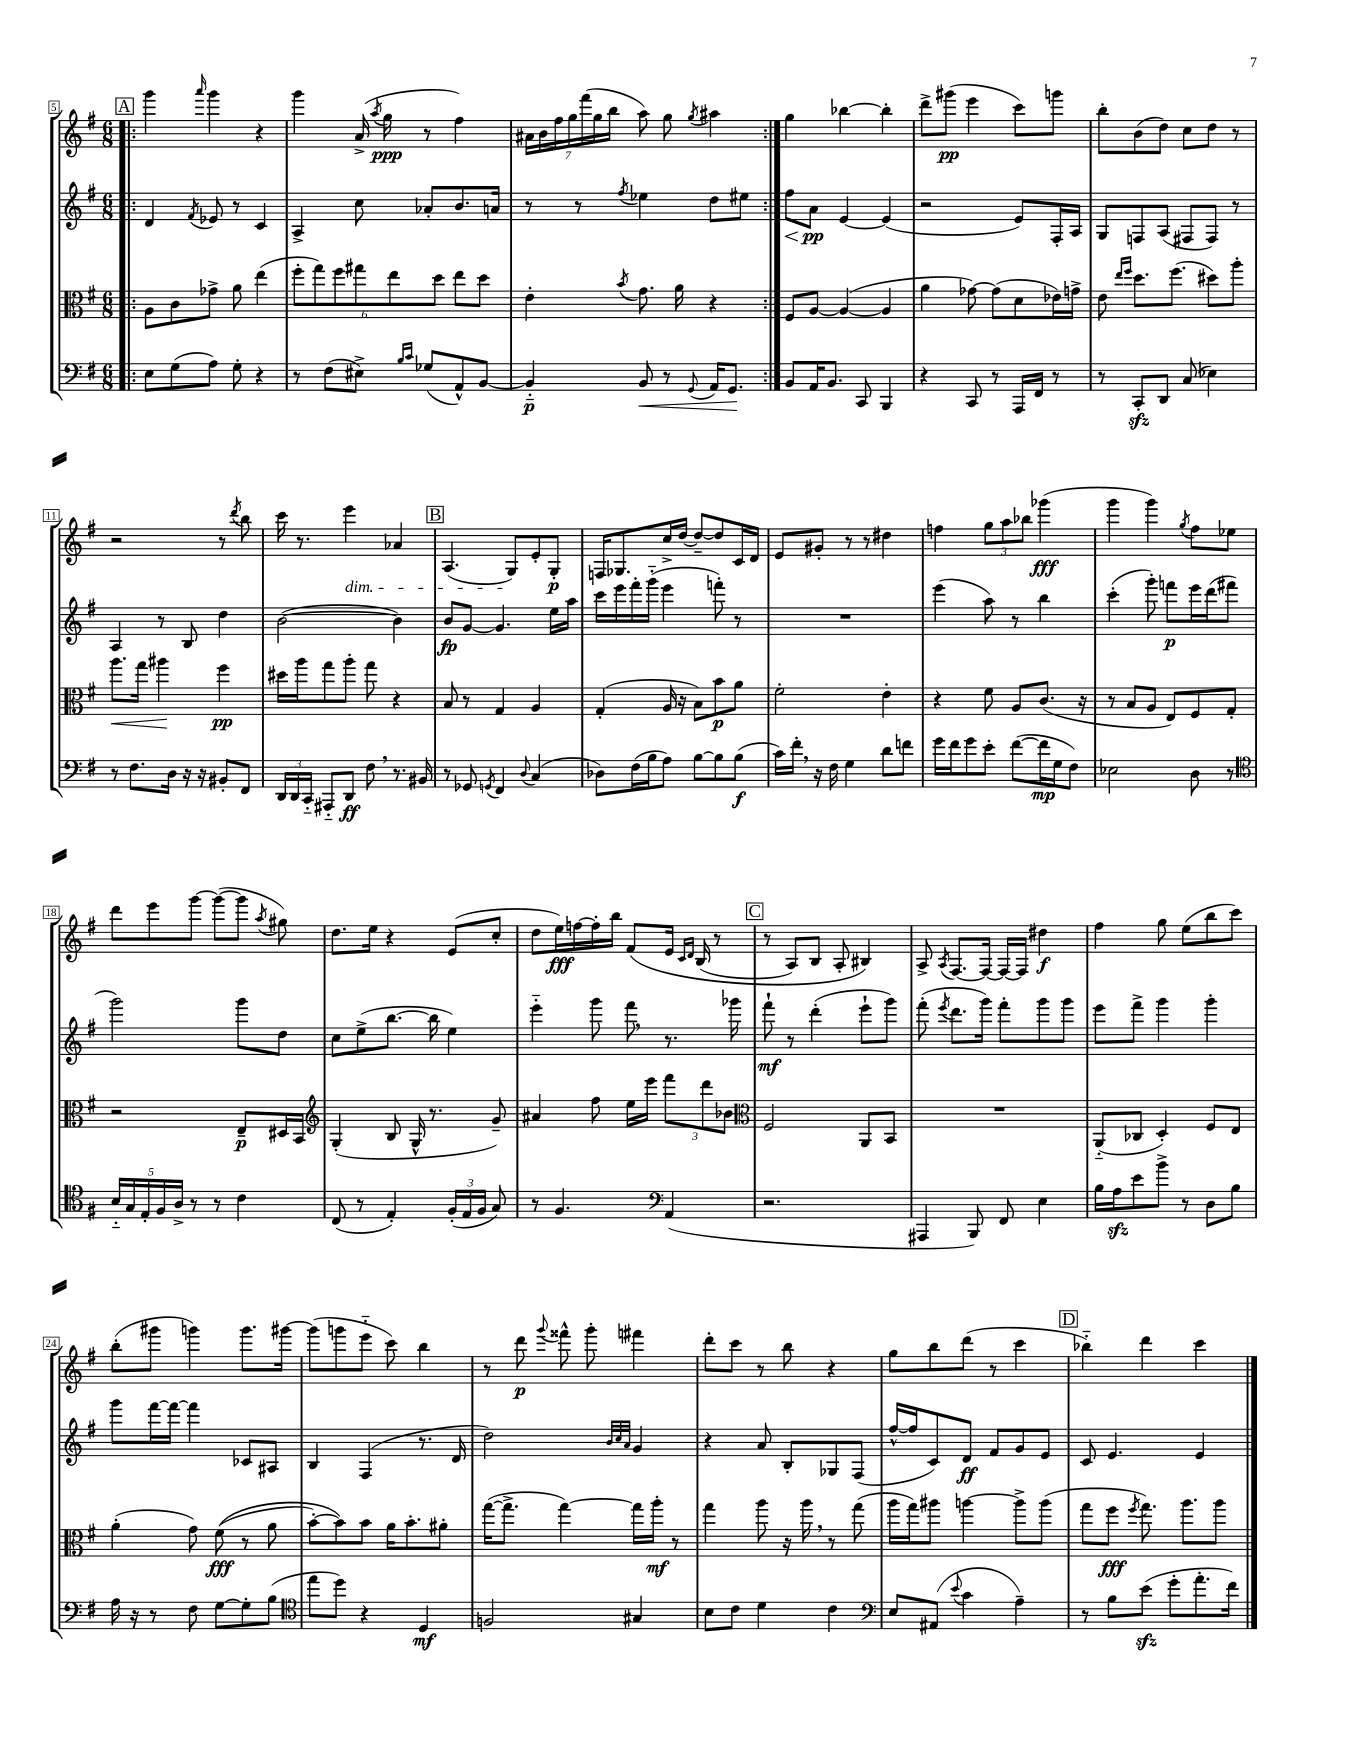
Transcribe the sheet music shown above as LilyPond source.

<<
\new StaffGroup <<
\new Staff = "s0" {
    \clef treble \key g \major \numericTimeSignature \time 6/8
    \autoBeamOff \repeat volta 2 { \mark \markup { \box "A" } \bar ".|:" g'''4 \grace { a'''16 } g'''4 r4 |
    g'''4 a'16->( \acciaccatura { a''8 } g''16\ppp r8 fis''4) |
    \tuplet 7/4 { ais'16[ b'16 fis''16 g''16 fis'''16( g''16 b''16] } a''8) g''8 \acciaccatura { g''8 } ais''4 | }
    g''4 bes''4~ bes''4-. |
    d'''8[-> gis'''8]\pp( e'''4 c'''8[) g'''8] |
    b''8[-. b'8( d''8]) c''8[ d''8] r8 |
    r2 r8 \acciaccatura { d'''8 } b''8 |
    c'''16 r8. e'''4\dim aes'4 |
    \mark \markup { \box "B" } a4.( g8[\!) e'8-. g8]-.\p |
    f16[ ges8. c''16-> d''16]~ d''8[~-- d''8 c'16 d'16] |
    e'8[ gis'8]-. r8 r8 dis''4 |
    f''4 \tuplet 3/2 { g''8[ a''8 bes''8] } ges'''4\fff( |
    g'''4 g'''4) \acciaccatura { g''8 } fis''8[ ees''8] |
    d'''8[ e'''8 g'''8]~ g'''8[~( g'''8] \acciaccatura { a''8 } gis''8) |
    d''8.[ e''16] r4 e'8[( c''8]-. |
    d''8[ e''16\fff) f''16~ f''16-. b''16] fis'8[\( e'16] \grace { c'16[ d'16] } b16( r8 |
    \mark \markup { \box "C" } r8 a8[) b8] a8-. bis4\) |
    a8-> \acciaccatura { a8 } fis8.[~ fis16]~ fis16[~ fis16] dis''4\f |
    fis''4 g''8 e''8[( b''8 c'''8]) |
    b''8[-.( gis'''8] g'''4) g'''8.[ gis'''16]~ |
    gis'''8[( g'''8 e'''8]-_ c'''8) b''4 |
    r8 d'''8\p \appoggiatura { g'''8 } fisis'''8-^ g'''8-. fis'''4 |
    d'''8[-. c'''8] r8 b''8 r4 |
    g''8[ b''8 d'''8]( r8 c'''4 |
    \mark \markup { \box "D" } bes''4-_) d'''4 c'''4 \bar "|." |
}
\new Staff = "s1" {
    \clef treble \key g \major \numericTimeSignature \time 6/8
    \autoBeamOff \repeat volta 2 { \mark \markup { \box "A" } \bar ".|:" d'4 \acciaccatura { fis'8 } ees'8 r8 c'4 |
    a4-> c''8 aes'8[-. b'8. a'16] |
    r8 r8 \acciaccatura { fis''8 } ees''4 d''8[ eis''8] | }
    fis''8[\< a'8]\pp\! e'4~ e'4( |
    r2 e'8[) fis16-. a16] |
    g8[ f8 a8]( fis8[ fis8]) r8 |
    a4 r8 b8 d''4 |
    b'2~( b'4) |
    \mark \markup { \box "B" } b'8[\fp g'8]~ g'4. e''16[ a''16] |
    c'''16[ e'''16 fis'''16-. g'''16]-_( e'''4 f'''8-.) r8 |
    R2. |
    e'''4( a''8) r8 b''4 |
    c'''4-.( g'''8-.) f'''8[\p e'''16 d'''16( fis'''8] |
    g'''2) g'''8[ d''8] |
    c''8[ e''8->( b''8.]~ b''16 e''4) |
    e'''4-_ g'''8 fis'''8 \breathe r8. ges'''16 |
    \mark \markup { \box "C" } fis'''8-!\mf r8 d'''4-.( e'''8[-! g'''8]) |
    fis'''8-.( \acciaccatura { e'''8 } d'''8.[ g'''16]) fis'''8[-. g'''8 g'''8] |
    e'''8[ fis'''8]-> g'''4 g'''4-. |
    g'''8[ fis'''16~ fis'''16]~ fis'''4 ces'8[ ais8] |
    b4 fis4( r8. d'16 |
    d''2) \grace { b'32[ c''32 a'32] } g'4 |
    r4 a'8 b8[-. ges8 fis8]( |
    fis''16[~-^ fis''16 c'8) d'8]\ff fis'8[ g'8 e'8] |
    \mark \markup { \box "D" } c'8 e'4. e'4 \bar "|." |
}
\new Staff = "s2" {
    \clef alto \key g \major \numericTimeSignature \time 6/8
    \autoBeamOff \repeat volta 2 { \mark \markup { \box "A" } \bar ".|:" a8[ c'8 ges'8]-> a'8 e''4( |
    \tuplet 6/4 { fis''8[-. g''8) fis''8 gis''8 e''8 d''8] } e''8[ d''8] |
    e'4-. \acciaccatura { b'8 } g'8. a'16 r4 | }
    fis8[ a8]~ a4~( a4 |
    a'4 ges'8~) ges'8[( d'8 ees'16) g'16]-> |
    e'8 \grace { e''16[ fis''16] } d''8.[ fis''8.]( dis''8[) a''8]-. |
    a''8.[\< g''16] ais''4\! fis''4\pp |
    dis''16[ a''16 g''8 a''8]-. g''8 r4 |
    \mark \markup { \box "B" } b8 r8 g4 a4 |
    g4-.( a16 r16 b8[) b'8\p a'8] |
    fis'2-. e'4-. |
    r4 fis'8 a8[ c'8.]( r16 |
    r8 b8[ a8] e8[) fis8 g8]-. |
    r2 e8[--\p dis16 b,16] |
    \clef treble g4-.( b8 g16-^ r8. g'8--) |
    ais'4 fis''8 e''16[ e'''16] \tuplet 3/2 { fis'''8[ d'''8 bes'8] } |
    \mark \markup { \box "C" } \clef alto fis2 a,8[ b,8] |
    R2. |
    a,8[-_( ces8] d4-.) fis8[ e8] |
    a'4-.( g'8) fis'8\fff(\( r8 a'8 |
    b'8[~-.) b'8\) b'8] a'16[ b'8.-. ais'8]-. |
    g''16[~( g''8.]-> g''4~) g''16[ a''16]-.\mf r8 |
    g''4 a''8 r16 a''16 \breathe r8 g''8( |
    a''16[ g''16) ais''8] a''4~ a''8[-> a''8]( |
    \mark \markup { \box "D" } g''8[ fis''8]\fff \acciaccatura { fis''8 } g''8.) a''8.[ a''8] \bar "|." |
}
\new Staff = "s3" {
    \clef bass \key g \major \numericTimeSignature \time 6/8
    \autoBeamOff \repeat volta 2 { \mark \markup { \box "A" } \bar ".|:" e8[ g8( a8]) g8-. r4 |
    r8 fis8[( eis8]->) \grace { b16[ c'16] } ges8[( a,8-^) b,8]~ |
    b,4-_\p b,8\< r8 \appoggiatura { g,8 } a,16[ g,8.]\! | }
    b,8[ a,16 b,8.] c,8 b,,4 |
    r4 c,8 r8 a,,16[ fis,16] r8 |
    r8 c,8[-.\sfz d,8] c8( ees4) |
    r8 fis8.[ d16] r16 r16 bis,8[-. fis,8] |
    \tuplet 3/2 { d,16[ d,16 c,16]-_ } ais,,8[-_ d,8]\ff fis8 \breathe r8. bis,16 |
    \mark \markup { \box "B" } r8 ges,8 \acciaccatura { g,8 } fis,4 \appoggiatura { d8 } c4( |
    des8[) fis16( b16 a8]) b8[~ b8 b8]\f( |
    c'16[) fis'16]-. \breathe r16 fis16 g4 d'8[ f'8] |
    g'16[ fis'16 g'8 e'8]-. fis'8[~( fis'16\mp g16 fis8]) |
    ees2 d8 r8 |
    \clef tenor \tuplet 5/4 { b16[-_ g16 e16-. fis16 a16]-> } r8 r8 c'4 |
    c8( r8 e4-.) \tuplet 3/2 { fis16[-.( e16 fis16] } g8) |
    r8 fis4. \clef bass a,4( |
    \mark \markup { \box "C" } r2. |
    ais,,4 b,,8) fis,8 e4 |
    b16[ a16\sfz e'8 b'8]-> r8 d8[ b8] |
    a16 r16 r8 fis8 g8[~ g8-. b8]( |
    \clef tenor e''8[ d''8]) r4 d4\mf |
    f2 gis4 |
    b8[ c'8] d'4 c'4 |
    \clef bass e8[ ais,8]( \appoggiatura { e'8 } c'4 a4--) |
    \mark \markup { \box "D" } r8 b8[ e'8]\sfz( g'8[-. a'8.-. fis'16]) \bar "|." |
}
>>
>>
\layout { \context { \Score currentBarNumber = #5 \override BarNumber.stencil = #(make-stencil-boxer 0.1 0.3 ly:text-interface::print) } }
